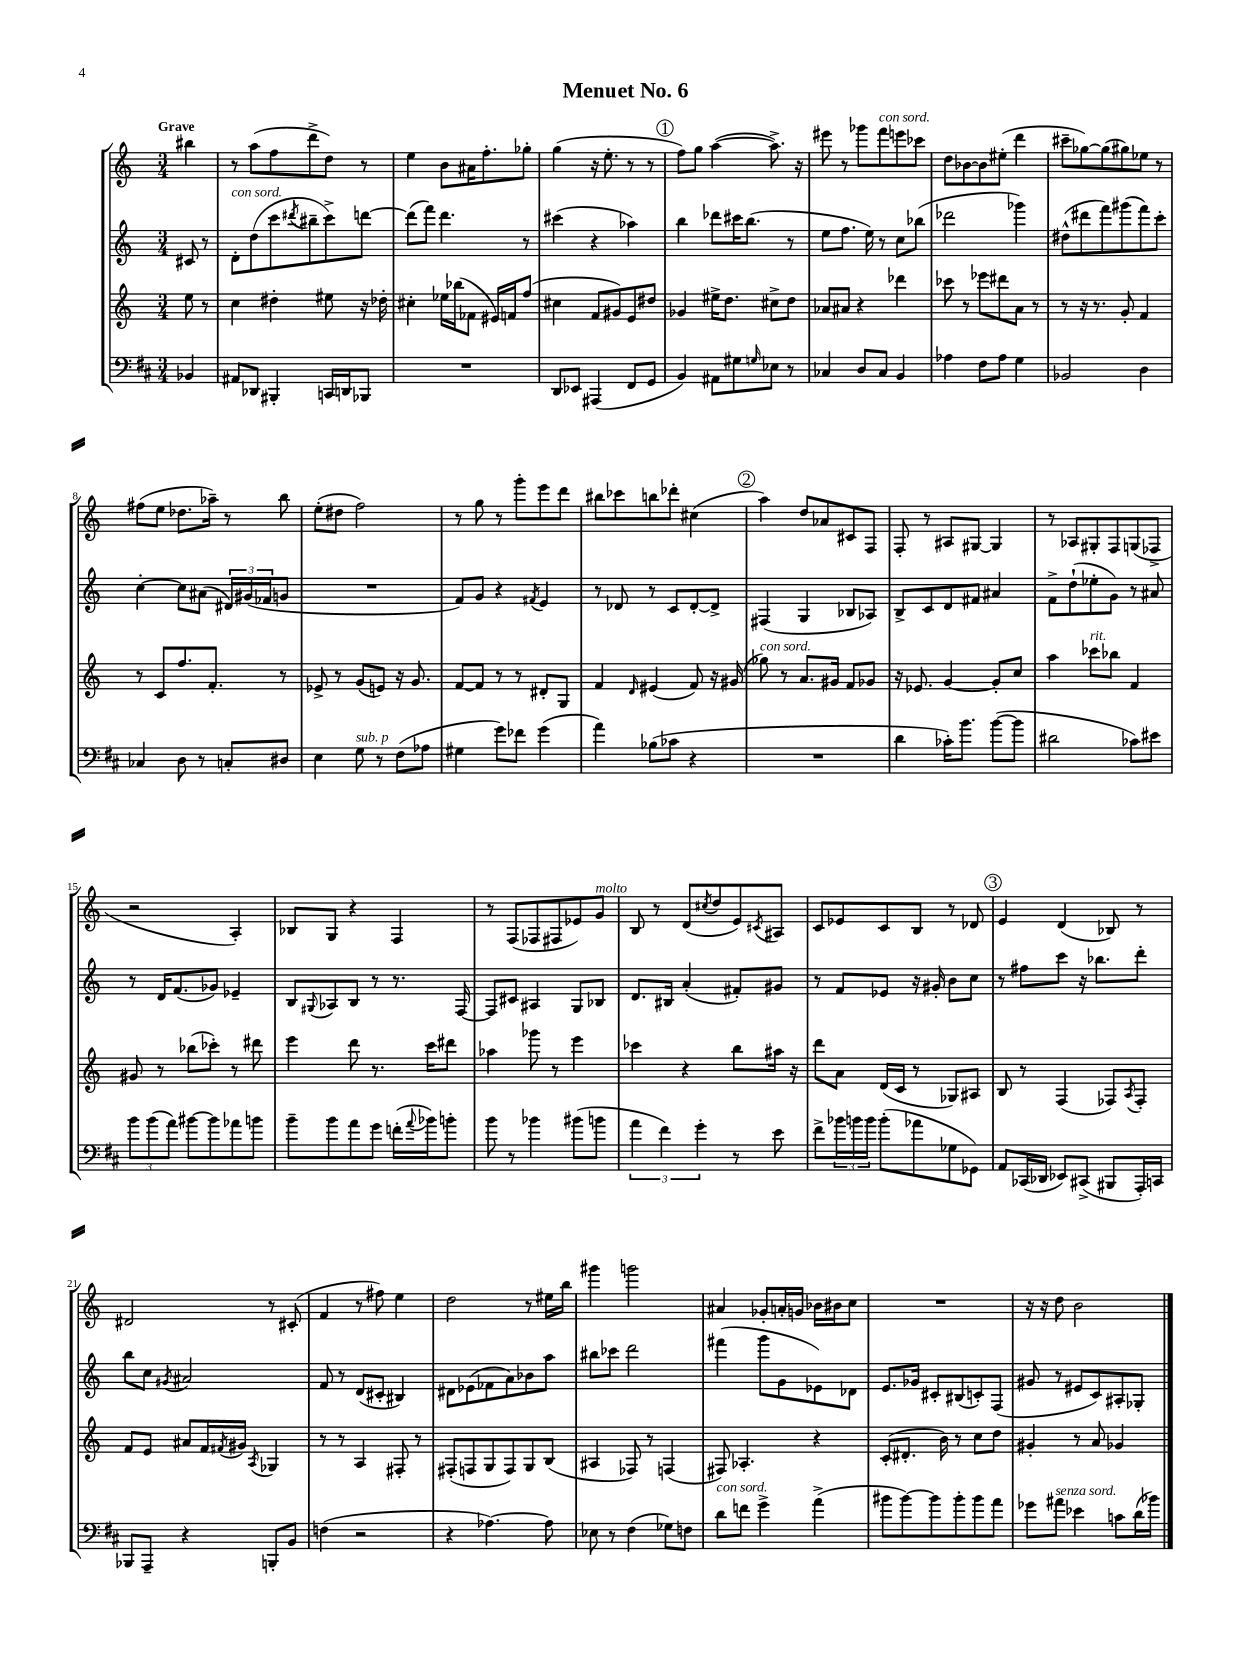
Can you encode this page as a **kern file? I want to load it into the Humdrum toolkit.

**kern	**kern	**kern	**kern
*staff4	*staff3	*staff2	*staff1
*clefF4	*clefG2	*clefG2	*clefG2
*k[f#c#]	*k[]	*k[]	*k[]
*M3/4	*M3/4	*M3/4	*M3/4
4BB-	8ee	8c#	4bb#
.	8r	8r	.
=	=	=	=
8AA#	4cc	8d'	8r
8DD-	.	(8dd	(8aa
4BBB#'	4dd#'	8ccc	8ff
.	.	8qddd#	.
.	.	8bb#~	8ddd^
16CC	8ee#	8ccc^)	8dd)
16DD	.	.	.
8BBB-	16r	[8ddd	8r
.	16dd-'	.	.
=	=	=	=
2.r	4cc#'	(8ddd]	4ee
.	.	8fff)	.
.	16ee-	4.ddd	8b
.	(16bb-	.	.
.	8f-	.	16a#
.	.	.	8.ff'
.	16e#)	.	.
.	16f	.	.
.	(8ff	8r	8gg-'
=	=	=	=
8DD	4cc#	(4ccc#	(4gg
8EE-	.	.	.
(4AAA#	8f	4r	16r
.	.	.	8.ee'
.	8g#)	.	.
8FF#	8e	4aa-)	8r
8GG	8dd#	.	8r
=	=	=	=
4BB)	4g-	4bb	8ff)
.	.	.	8gg
8AA#	16ee#^	8ddd-	([4aa
.	8.dd	.	.
8G#	.	16ccc#	.
.	.	(8.bb	.
16qqG	.	.	.
8E-	8cc#^	.	8.aa^])
8r	8dd	8r	.
.	.	.	16r
=	=	=	=
4C-	8a-	8ee	8eee#
.	8a#	8.ff	8r
8D	4r	.	8ggg-
.	.	16ee)	.
8C-	.	8r	8fff
4BB	4ddd-	8cc	8eee
.	.	(8bb-	8ccc-
=	=	=	=
4A-	8ccc-	2ddd-	8dd
.	8r	.	[8b-
8F#	8eee-	.	8b-]
8A-	8ddd#	.	(8ee#'
4G	8a	4ggg-)	4ddd
.	8r	.	.
=	=	=	=
2BB-	8r	(8dd#^^	8ccc#~
.	16r	8ddd#	[8gg-)
.	8.r	.	.
.	.	8fff)	(8gg-]
.	8g'	(8ggg#	8gg#)
4D	4f	8fff)	8ee-
.	.	8ccc'	8r
=	=	=	=
4C-	8r	[4cc'	(8ff#
.	8c	.	8ee
8D	8.ff	8cc]	8.dd-
8r	.	(8a#	.
.	8.f'	.	16aa-~)
8C'	.	24d#)	8r
.	.	(24g#	.
.	.	24f-	.
8D#	8r	8g	8bb
=	=	=	=
4E	8e-^	2.r	(8ee'
.	8r	.	8dd#
8G	(8g	.	2ff)
8r	8e)	.	.
(8F#	16r	.	.
.	8.g	.	.
8A-	.	.	.
=	=	=	=
4G#	[8f	8f)	8r
.	8f]	8g	8gg
8g)	8r	4r	8r
8f-	8r	.	8ggg'
.	.	8qf#	.
(4g	8d#'	4e	8eee
.	8G	.	8ddd
=	=	=	=
4a)	4f	8r	8bb#
.	.	8d-	8ccc-
.	16qqd	.	.
(8B-	(4e#	8r	8bb
8c-	.	8c	8ddd-'
4r	8f)	[8d-'	(4cc#
.	16r	8d-^]	.
.	(16g#	.	.
=	=	=	=
2.r	8gg-)	(4F#	4aa)
.	8r	.	.
.	8.a	4G	8dd
.	.	.	8a-
.	16g#	.	.
.	8f	8B-	8c#
.	8g-	8A-)	8F
=	=	=	=
4d	16r	8B^	8F'
.	8.e-	.	.
.	.	8c	8r
16c-')	[4g	8d	8A#
8.b	.	.	.
.	.	8f#	[8G#
([8b	8g']	4a#	4G#]
8b]	8cc	.	.
=	=	=	=
2d#	4aa	8f^	8r
.	.	(8dd`	8A-
.	8ccc-	8ee-'	8G#'
.	8bb-	8g)	8F
8c-)	4f	8r	(8G
8e#	.	8a#	8F-^
=	=	=	=
12b	8g#	8r	2r
(12b	.	.	.
.	8r	16d	.
12a)	.	.	.
.	.	(8.f	.
[8b#	(8bb-	.	.
8b#]	8ccc-')	8g-)	.
8a-	8r	4e-~	4A')
8b	8ddd#	.	.
=	=	=	=
8b~	4eee	8B	8B-
.	.	8qqG#	.
8b	.	8A-	8G
8a	8ddd	8B	4r
8g	8.r	8r	.
(16f'	.	8.r	4F
8qqa	.	.	.
16b-)	16ccc	.	.
8b'	8ddd#	.	.
.	.	[16F	.
=	=	=	=
8b	4aa-	8F]	8r
8r	.	8c#	(8F
4b-	8ggg-	4A#	8F-
.	8r	.	8F#
(8b#	4eee	8G	8e-)
8b	.	8B-	8g
=	=	=	=
6a	4ccc-	8.d	8B
.	.	.	8r
6f#)	.	.	.
.	.	16B#	.
.	4r	(4a'	(8d
6g'	.	.	.
.	.	.	8qcc#
.	.	.	8dd
8r	8bb	8f#')	8e)
.	.	.	8qc#
8e	16aa#	8g#	8A#
.	16r	.	.
=	=	=	=
8f#^	8ddd	8r	8c
24b-	8a	8f	8e-
24b	.	.	.
24b	.	.	.
(8b'	(16d	8e-	8c
.	16c	.	.
8a-	8r	16r	8B
.	.	16g#'	.
8G-	8G-)	8b	8r
8GG-)	8A#	8cc	8d-
=	=	=	=
8AA	8B	8r	4e
(16CC-	8r	8ff#	.
16DD-	.	.	.
8EE-)	(4F	8ccc	(4d
(8CC#^	.	16r	.
.	.	8.bb-	.
8BBB#	8F-)	.	8B-)
.	8qA	.	.
16AAA')	8F-'	8ddd'	8r
16CC	.	.	.
=	=	=	=
8BBB-	8f	8bb	2d#
8AAA~	8e	8cc	.
.	.	8qg#	.
4r	8a#	2a#	.
.	16f	.	.
.	8qf#	.	.
.	16g#	.	.
.	8qA	.	.
8BBB'	4G-	.	8r
8BB	.	.	(8c#'
=	=	=	=
(4F	8r	8f	4f
.	8r	8r	.
2r	4A	(8d	8r
.	.	8c#'	8ff#)
.	8F#'	4B#)	4ee
.	8r	.	.
=	=	=	=
4r	(8F#'	8d#	2dd
.	8F	(8e-	.
[4.A-)	8G	8f-	.
.	8F)	8a)	.
.	8G	8b-	8r
8A-]	(8B	8aa	16ee#
.	.	.	16bb
=	=	=	=
8E-	4A#	8bb#	4ggg#
8r	.	8ccc-	.
(4F#	8F-)	2ddd	2ggg
.	8r	.	.
8G-)	(4F	.	.
8F	.	.	.
=	=	=	=
8d	8F#)	(4fff#	4a#
8f	4.A-'	.	.
4g^	.	8ggg	8g-'
.	.	8g	16a'
.	.	.	16g
(4a^	4r	8e-)	16b-
.	.	.	16b#
.	.	8d-	8cc
=	=	=	=
8b#	(8c'	8.e	2.r
[8b#)	8.d#'	.	.
.	.	16g-	.
8b#]	.	8c#'	.
.	16b)	.	.
8b#'	8r	(8B#	.
8b#	8cc	8c')	.
8a	8dd	(8F	.
=	=	=	=
8g-	4g#'	8g#	16r
.	.	.	16r
8a#	.	8r	8dd
4e-	8r	8e#	2b
.	8a	8c)	.
8c	4g-	8A#'	.
(16d	.	8G-'	.
16b-)	.	.	.
==	==	==	==
*-	*-	*-	*-
